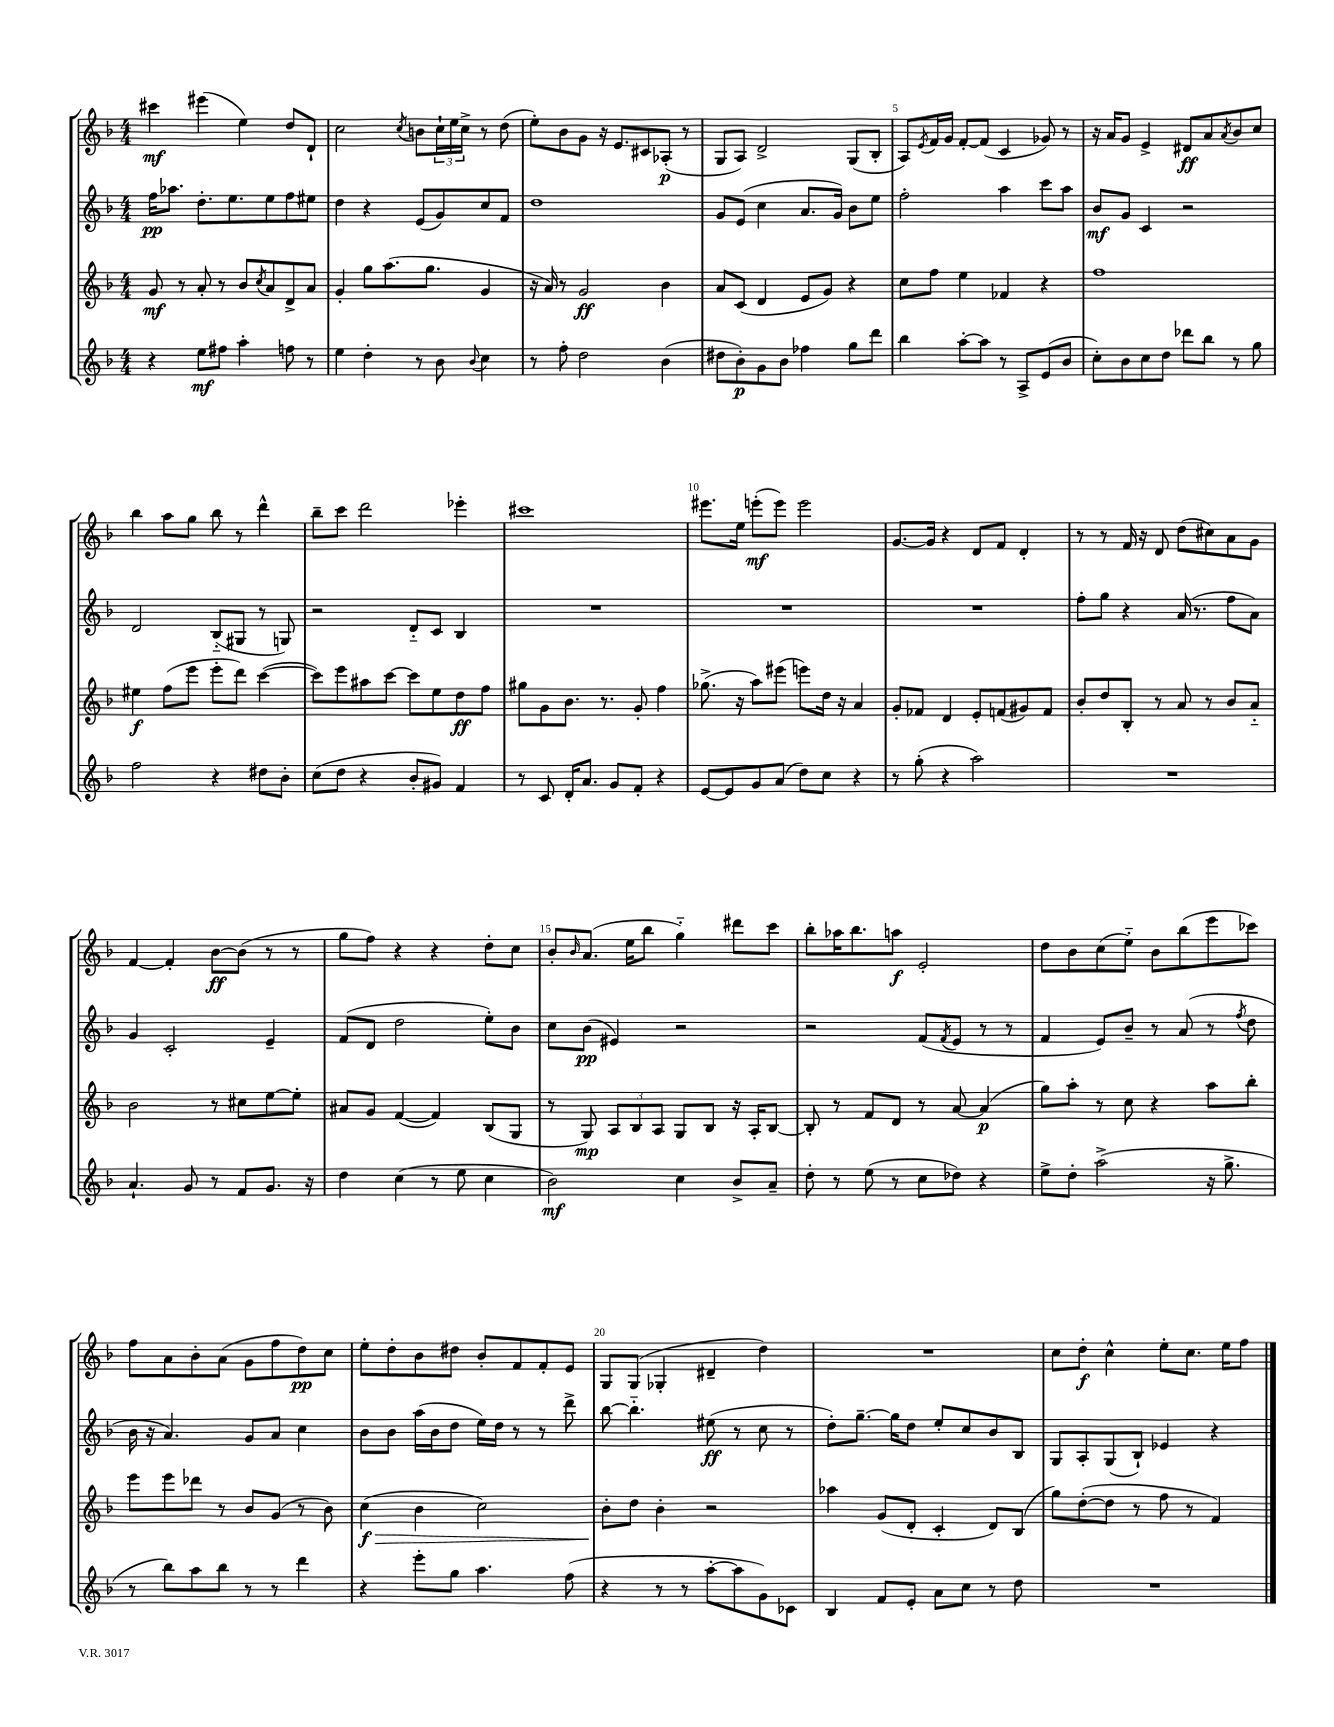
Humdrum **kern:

**kern	**kern	**kern	**kern
*staff4	*staff3	*staff2	*staff1
*clefG2	*clefG2	*clefG2	*clefG2
*k[b-]	*k[b-]	*k[b-]	*k[b-]
*M4/4	*M4/4	*M4/4	*M4/4
4r	8g/	16ff\LK	4ccc#\
.	.	8.aa-\J	.
.	8r	.	.
8ee\L	8a'/	8.dd'\L	(4eee#\
8ff#\J	8r	.	.
.	.	8.ee\	.
4aa'\	8b-/L	.	4ee\)
.	8qcc/	.	.
.	8a/	8ee\	.
8ff\	8d^/	8ff\	8dd/L
8r	8a/J	8ee#\J	8d`/J
=	=	=	=
4ee\	4g'/	4dd\	2cc\
4dd'\	8gg\L	4r	.
.	(8.aa\	.	.
.	.	.	8qcc/
8r	.	(8e/L	8b\L
.	8.gg\J	.	.
8b-\	.	8g/)	24cc`\L
.	.	.	24ee\
.	.	.	24cc^\JJ
8qqb-/	.	.	.
4cc\	4g/	8cc/	8r
.	.	8f/J	(8dd\
=	=	=	=
8r	16r	1dd	8ee'\L)
.	16a/)	.	.
8ff'\	8r	.	8b-\
2dd\	2g/	.	8g\J
.	.	.	16r
.	.	.	8.e/L
.	.	.	8c#/
(4b-\	4b-\	.	(8A-'/J
.	.	.	8r
=	=	=	=
8dd#\L	8a/L	8g/L	8G/L
8b-'\)	(8c/J	(8e/J	8A/J)
8g\	4d/	4cc\	2d^/
8b-\J	.	.	.
4ff-\	8e/L	8.a/L	.
.	8g/J)	.	.
.	.	16g/Jk)	.
8gg\L	4r	8b-\L	(8G/L
8ddd\J	.	8ee\J	8B-'/J
=	=	=	=
4bb-\	8cc\L	2ff'\	8A/L)
.	.	.	8qe/
.	8ff\J	.	16f/L
.	.	.	16g/JJ
[8aa'\L	4ee\	.	[8f'/L
8aa\]J	.	.	(8f/]J
8r	4f-/	4aa\	4c/
8A^/L	.	.	.
(8e/	4r	8ccc\L	8g-/)
8b-/J	.	8aa\J	8r
=	=	=	=
8cc'\L)	1ff	8b-/L	16r
.	.	.	16a/LK
8b-\	.	8g/J	8g/J
8cc\	.	4c/	4e^/
8dd\J	.	.	.
8ddd-\L	.	2r	8d#/L
8bb-\J	.	.	8a/
.	.	.	8qa/
8r	.	.	8b-/
8gg\	.	.	8cc/J
=	=	=	=
2ff\	4ee#\	2d/	4bb-\
.	(8ff\L	.	8aa\L
.	8eee\J	.	8gg\J
4r	8eee'\L	(8B-'~/L	8bb-\
.	8ddd\J)	8G#/J	8r
8dd#\L	([4ccc\	8r	4ddd^^\
8b-'\J	.	8G/)	.
=	=	=	=
(8cc\L	8ccc\]L)	2r	8bb-~\L
8dd\J	8eee\	.	8ccc\J
4r	8aa#\	.	2ddd\
.	[8ccc\J	.	.
8b-'/L	8ccc\]L	8d'~/L	.
8g#/J)	8ee\	8c/J	.
4f/	8dd\	4B-/	4eee-'\
.	8ff\J	.	.
=	=	=	=
8r	8gg#\L	1r	1ccc#
8c/	8g\	.	.
16d'/LK	8.b-\J	.	.
8.a/J	.	.	.
.	8.r	.	.
8g/L	.	.	.
8f'/J	8g'/	.	.
4r	4ff\	.	.
=	=	=	=
[8e/L	(8.gg-^\	1r	8.eee#\L
8e/]	.	.	.
.	16r	.	16ee\Jk
8g/	8aa\L)	.	(8eee'\L
(8a/J	(8eee#\J	.	8eee\J)
8dd\L)	8eee\L)	.	2eee\
8cc\J	16dd\Jk	.	.
.	16r	.	.
4r	4a/	.	.
=	=	=	=
8r	8g'/L	1r	[8.g/L
(8gg'\	8f-/J	.	.
.	.	.	16g/]Jk
4r	4d/	.	4r
2aa\)	8e'/L	.	8d/L
.	(8f/	.	8f/J
.	8g#/)	.	4d'/
.	8f/J	.	.
=	=	=	=
1r	8b-'/L	8ff'\L	8r
.	8dd/	8gg\J	8r
.	8B-'/J	4r	16f/
.	.	.	16r
.	8r	.	8d/
.	8a/	(16a/	(8dd\L
.	.	8.r	.
.	8r	.	8cc#\)
.	8b-/L	8ff\L	8a\
.	8a'~/J	8a\J)	8g\J
=	=	=	=
4.a`/	2b-\	4g/	[4f/
.	.	2c'/	4f'/]
8g/	.	.	.
8r	8r	.	[8b-\L
8f/L	8cc#\L	.	(8b-\]J
8.g/J	[8ee\	4e~/	8r
.	8ee'\]J	.	8r
16r	.	.	.
=	=	=	=
4dd\	8a#/L	(8f/L	8gg\L
.	8g/J	8d/J	8ff\J)
(4cc\	([4f/	2dd\	4r
8r	4f/])	.	4r
8ee\	.	.	.
4cc\	(8B-/L	8ee'\L)	8dd'\L
.	8G/J	8b-\J	8cc\J
=	=	=	=
2b-\)	8r	8cc\L	8b-'/L
.	.	.	16qqb-/
.	8G/)	(8b-\J	(8.a/J
.	12A/L	4e#/)	.
.	.	.	16ee\LK
.	12B-/	.	.
.	.	.	8bb-\J
.	12A/J	.	.
4cc\	8G/L	2r	4gg'~\)
.	8B-/J	.	.
8b-^/L	16r	.	8ddd#\L
.	16A'/LK	.	.
8a~/J	[8B-/J	.	8ccc\J
=	=	=	=
8dd'\	8B-'/]	2r	8bb-'\L
8r	8r	.	16aa-\K
.	.	.	8.bb-\
(8ee\	8f/L	.	.
8r	8d/J	.	8aa\J
8cc\L	8r	(8f/L	2e'/
.	.	8qf/	.
8dd-\J)	[8a/	8e/J	.
4r	(4a/]	8r	.
.	.	8r	.
=	=	=	=
8ee^\L	8gg\L)	4f/	8dd\L
8dd'\J	8aa'\J	.	8b-\
(2aa^\	8r	8e/L)	(8cc\
.	8cc\	8b-~/J	8ee'~\J)
.	4r	8r	8b-\L
.	.	(8a/	(8bb-\
16r	8aa\L	8r	8eee\
8.gg^\	.	.	.
.	.	8qff/	.
.	8bb-'\J	8dd\	8ccc-\J)
=	=	=	=
8r	8eee\L	16b-\	8ff\L
.	.	16r	.
8bb-\L)	8eee\	4.a/)	8a\
8aa\	8ddd-\J	.	8b-'\
8bb-\J	8r	.	(8a\J
8r	8b-/L	8g/L	8g\L
8r	(8g/J	8a/J	8ff\
4ddd\	8r	4cc\	8dd\)
.	8b-\)	.	8cc\J
=	=	=	=
4r	(4cc\	8b-\L	8ee'\L
.	.	8b-\J	8dd'\
8eee'\L	4b-\	(16aa\LL	8b-\
.	.	16b-\J	.
8gg\J	.	8dd\J	8dd#\J
4.aa\	2cc\)	16ee\LL)	8b-'/L
.	.	16dd\JJ	.
.	.	8r	8f/
.	.	8r	8f'/
(8ff\	.	8ddd^\	8e/J
=	=	=	=
4r	8b-'\L	[8bb-\	8G/L
.	8dd\J	4.bb-'~\]	(8G/J
8r	4b-'\	.	4G-'/
8r	.	.	.
[8aa'\L	2r	(8ee#\	4d#~/
8aa\]	.	8r	.
8g\)	.	8cc\	4dd\)
8c-\J	.	8r	.
=	=	=	=
4B-/	4aa-\	8dd'\L)	1r
.	.	[8.gg~\J	.
8f/L	(8g/L	.	.
.	.	16gg\]LK	.
8e'/J	8d'/J	8dd\J	.
8a\L	4c'/	8ee'/L	.
8cc\J	.	8cc/	.
8r	8d/L)	8b-/	.
8dd\	(8B-/J	8B-/J	.
=	=	=	=
1r	8gg\L)	8G/L	8cc\L
.	([8dd'\	8A'/	8dd'\J
.	8dd\]J	(8G/	4cc^^\
.	8r	8B-`/J)	.
.	8ff\	4e-/	8ee'\L
.	8r	.	8.cc\J
.	4f/)	4r	.
.	.	.	16ee\LK
.	.	.	8ff\J
==	==	==	==
*-	*-	*-	*-
